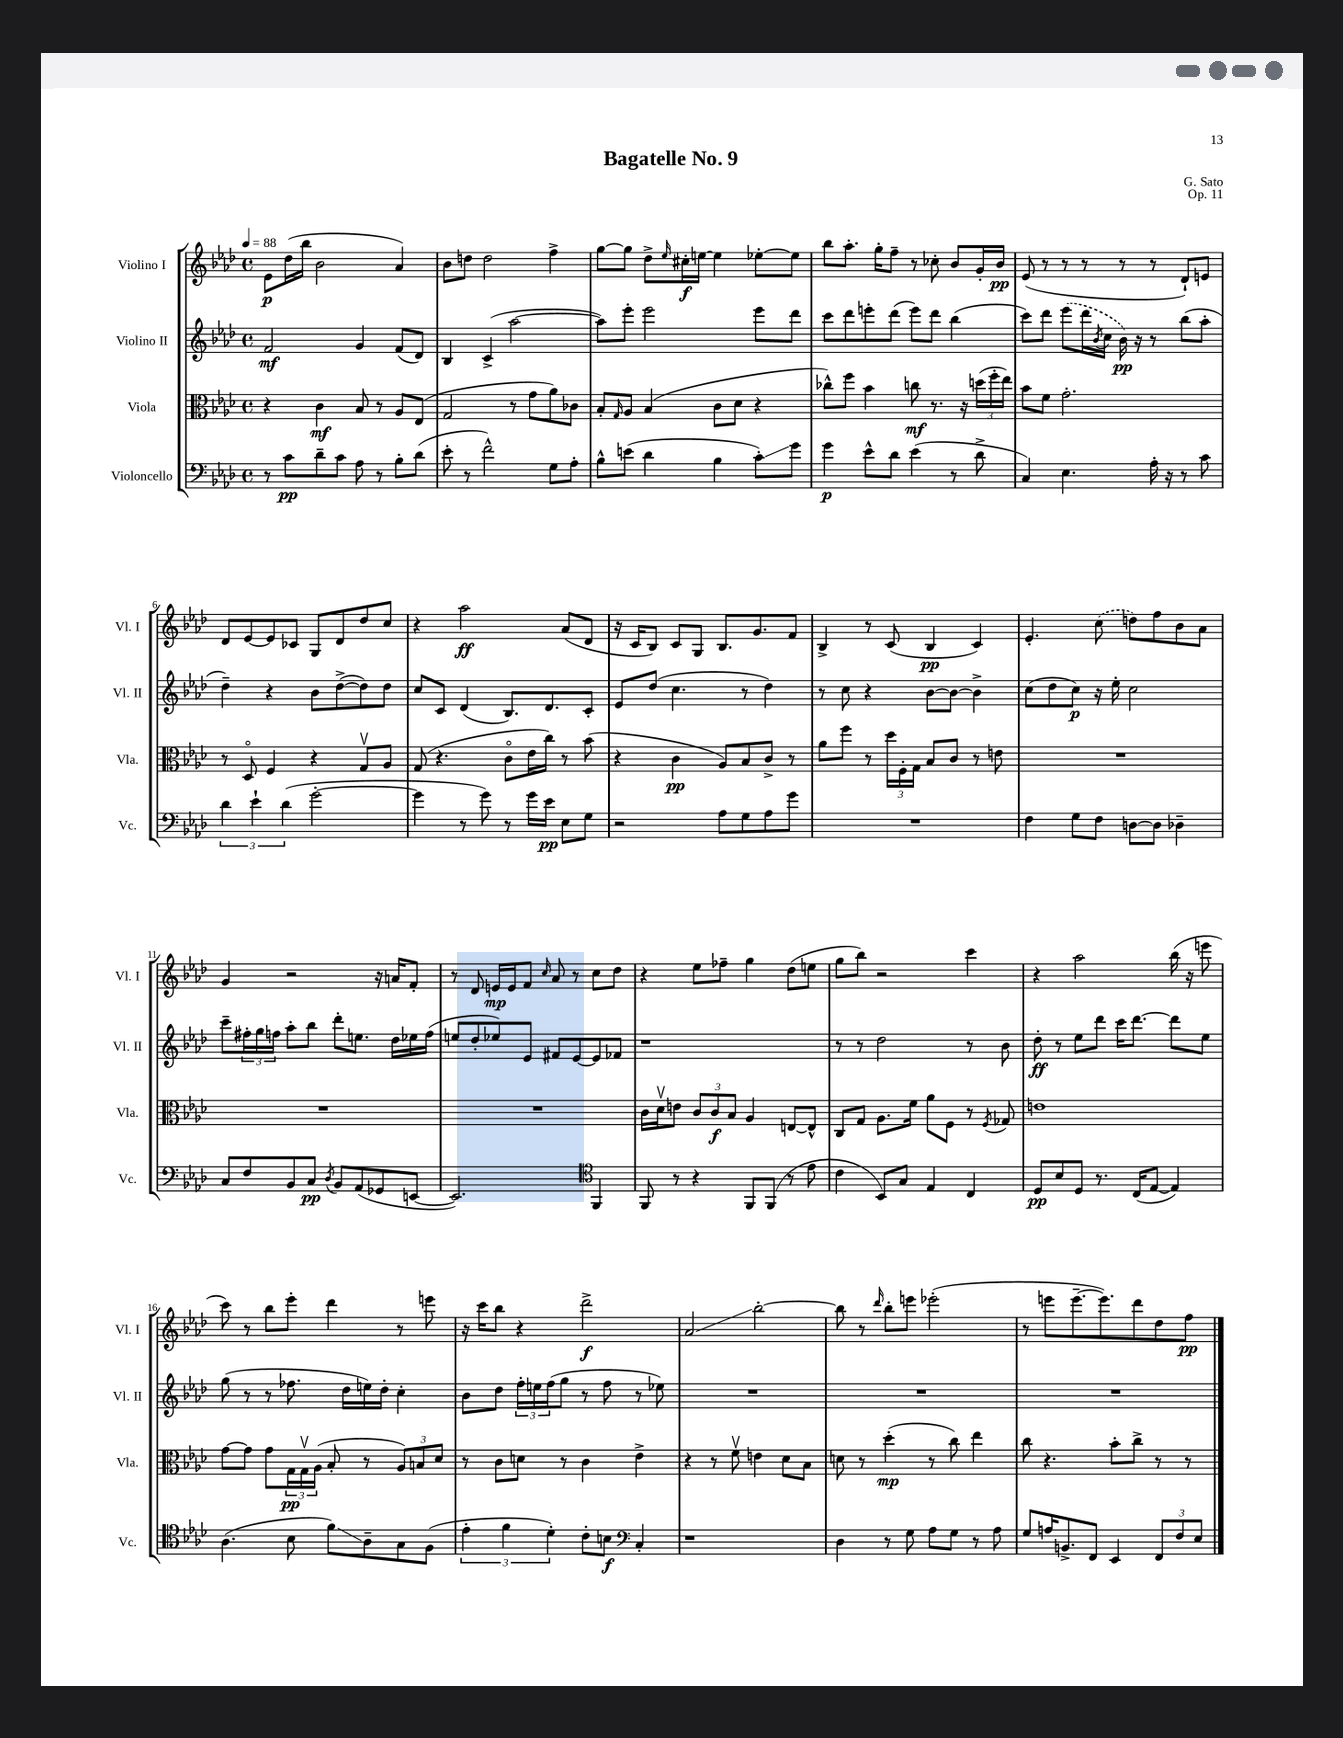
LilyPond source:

\header { title = "Bagatelle No. 9" composer = "G. Sato" opus = "Op. 11" }
<<
\new StaffGroup <<
\new Staff = "s0" \with { instrumentName = "Violino I" shortInstrumentName = "Vl. I" } {
    \clef treble \key aes \major \defaultTimeSignature \time 4/4 \tempo 4 = 88
    ees'8\p des''16( bes''16 bes'2 aes'4) |
    bes'8 d''8 d''2 f''4-> |
    g''8~ g''8 des''8-> \grace { ees''16 } cis''16-.\f e''16~ e''4 ees''8~-. ees''8 |
    bes''8 aes''8.-. g''16-. f''8-- r8 ces''8-. bes'8 g'16-. bes'16\pp |
    ees'8( r8 r8 r8 r8 r8 des'8-!) e'8 |
    des'8 ees'8~ ees'8 ces'8 g8 des'8 des''8 c''8 |
    r4 aes''2\ff aes'8( des'8 |
    r16 c'16 bes8) c'8 g8 bes8. g'8. f'8 |
    bes4-> r8 c'8( bes4\pp c'4) |
    ees'4.-. \once \slurDashed c''8( d''8) f''8 bes'8 aes'8 |
    g'4 r2 r16 a'16 f'8-. |
    r8 des'8 e'16\mp e'16 f'8 \grace { c''16 } aes'8 r8 c''8 des''8 |
    r4 ees''8 fes''8-- g''4 des''8( e''8 |
    g''8 bes''8) r2 c'''4 |
    r4 aes''2 bes''16( r16 e'''8 |
    c'''8) r8 bes''8 ees'''8-. des'''4 r8 e'''8 |
    r16 c'''16 bes''8 r4 des'''2->\f |
    aes'2\glissando bes''2~-. |
    bes''8 r8 \grace { des'''16 } bes''8-. e'''8 ees'''2-.( |
    r8 e'''8 e'''8.~-- e'''8.) des'''8 des''8 f''8\pp \bar "|." |
}
\new Staff = "s1" \with { instrumentName = "Violino II" shortInstrumentName = "Vl. II" } {
    \clef treble \key aes \major \defaultTimeSignature \time 4/4
    f'2\mf g'4 f'8( des'8) |
    bes4 c'4->( aes''2~ |
    aes''8) ees'''8-. ees'''2 ees'''8 des'''8 |
    c'''8 des'''8 e'''8-. des'''8( e'''8) des'''8 bes''4( |
    c'''8) des'''8 \once \slurDashed ees'''8( des'''16 \acciaccatura { bes'8 } c''16 bes'16\pp) r16 r8 bes''8( aes''8-. |
    des''4--) r4 bes'8 des''8~->( des''8) des''8 |
    c''8 c'8 des'4( bes8.) des'8. c'8-. |
    ees'8 des''8( c''4. r8 des''4) |
    r8 c''8 r4 bes'8~ bes'8~ bes'4-> |
    c''8( des''8 c''8\p) r16 ees''16-. c''2 |
    c'''8-- \tuplet 3/2 { fis''16-. g''16 f''16 } aes''8-. bes''8 des'''8-. e''8. des''16 ees''16 f''16( |
    e''8 des''8-. ees''8) ees'8 fis'8 ees'8~ ees'8 fes'8 |
    r1 |
    r8 r8 des''2 r8 bes'8 |
    des''8-.\ff r8 ees''8 des'''8 c'''16 des'''8.~ des'''8 ees''8 |
    g''8( r8 r8 fes''8. des''16 e''16) des''16-. c''4-. |
    bes'8 des''8 \tuplet 3/2 { f''16-. e''16 f''16( } g''8 r8 f''8 r8 ees''8) |
    R1 |
    R1 |
    R1 \bar "|." |
}
\new Staff = "s2" \with { instrumentName = "Viola" shortInstrumentName = "Vla." } {
    \clef alto \key aes \major \defaultTimeSignature \time 4/4
    r4 c'4\mf bes8 r8 aes8 ees8( |
    g2 r8 g'8 aes'8) ces'8 |
    bes8-. \grace { g16 } aes8 bes4( c'8 des'8 r4 |
    ces''8-^) f''8 bes'4 c''8\mf r8. r16 \tuplet 3/2 { d''16( f''16-. ees''16) } |
    bes'8 f'8 g'2.-. |
    r8 des8\flageolet f4 r4 g8\upbow aes8 |
    g8( r4. c'8\flageolet ees'16 c''16) r8 bes'8( |
    r4 c'4\pp aes8) bes8 c'8-> r8 |
    aes'8 f''8 r8 \tuplet 3/2 { des''16 f16-. g16 } bes8 c'8 r8 e'8 |
    R1 |
    R1 |
    R1 |
    c'16 des'16\upbow e'8 \tuplet 3/2 { c'8 c'8\f bes8 } aes4 e8~ e8-^ |
    c8 g8 aes8. f'16 aes'8 f8 r8 \acciaccatura { f8 } ges8 |
    e'1 |
    g'8~ g'8 g'8 \tuplet 3/2 { g16\pp g16\upbow aes16( } bes8-. r8 \tuplet 3/2 { aes8) b8 des'8 } |
    r8 c'8 d'8 r8 c'4 ees'4-> |
    r4 r8 f'8\upbow e'4 des'8 bes8 |
    d'8 r8 des''4-.\mp( r8 c''8) ees''4 |
    c''8 r4. bes'8-. c''8-> r8 r8 \bar "|." |
}
\new Staff = "s3" \with { instrumentName = "Violoncello" shortInstrumentName = "Vc." } {
    \clef bass \key aes \major \defaultTimeSignature \time 4/4
    r8 c'8\pp des'8-- c'8 aes8 r8 bes8-. des'8( |
    ees'8-. r8 f'2-^) g8 aes8-. |
    bes8-^ e'8( des'4 bes4 c'8-.\glissando) g'8 |
    g'4\p ees'8-^ des'8 ees'4( r8 des'8-> |
    c4) ees4. aes16-. r16 r8 c'8 |
    \tuplet 3/2 { des'4 ees'4-! des'4( } g'2~-. |
    g'4 r8 g'8) r8 g'16 ees'16\pp ees8 g8 |
    r2 aes8 g8 aes8 g'8 |
    R1 |
    f4 g8 f8 d8~ d8 des4-- |
    c8 f8 bes,8 c8\pp \acciaccatura { des8 } bes,8 aes,8( ges,8 e,8~ |
    e,2.) \clef tenor f,4 |
    f,8 r8 r4 f,8 f,8( r8 ees'8 |
    c'4 bes,8) g8 ees4 c4 |
    des8\pp bes8 des8 r8. c16( ees8~ ees4) |
    aes4.( bes8 f'8\glissando) aes8-- g8 f8( |
    \tuplet 3/2 { ees'4-. f'4 des'4-.) } c'8-. b8\f \clef bass c4-. |
    r1 |
    des4 r8 g8 aes8 g8 r8 aes8 |
    g8 a16 b,8.-> f,8 ees,4 \tuplet 3/2 { f,8 f8 ees8 } \bar "|." |
}
>>
>>
